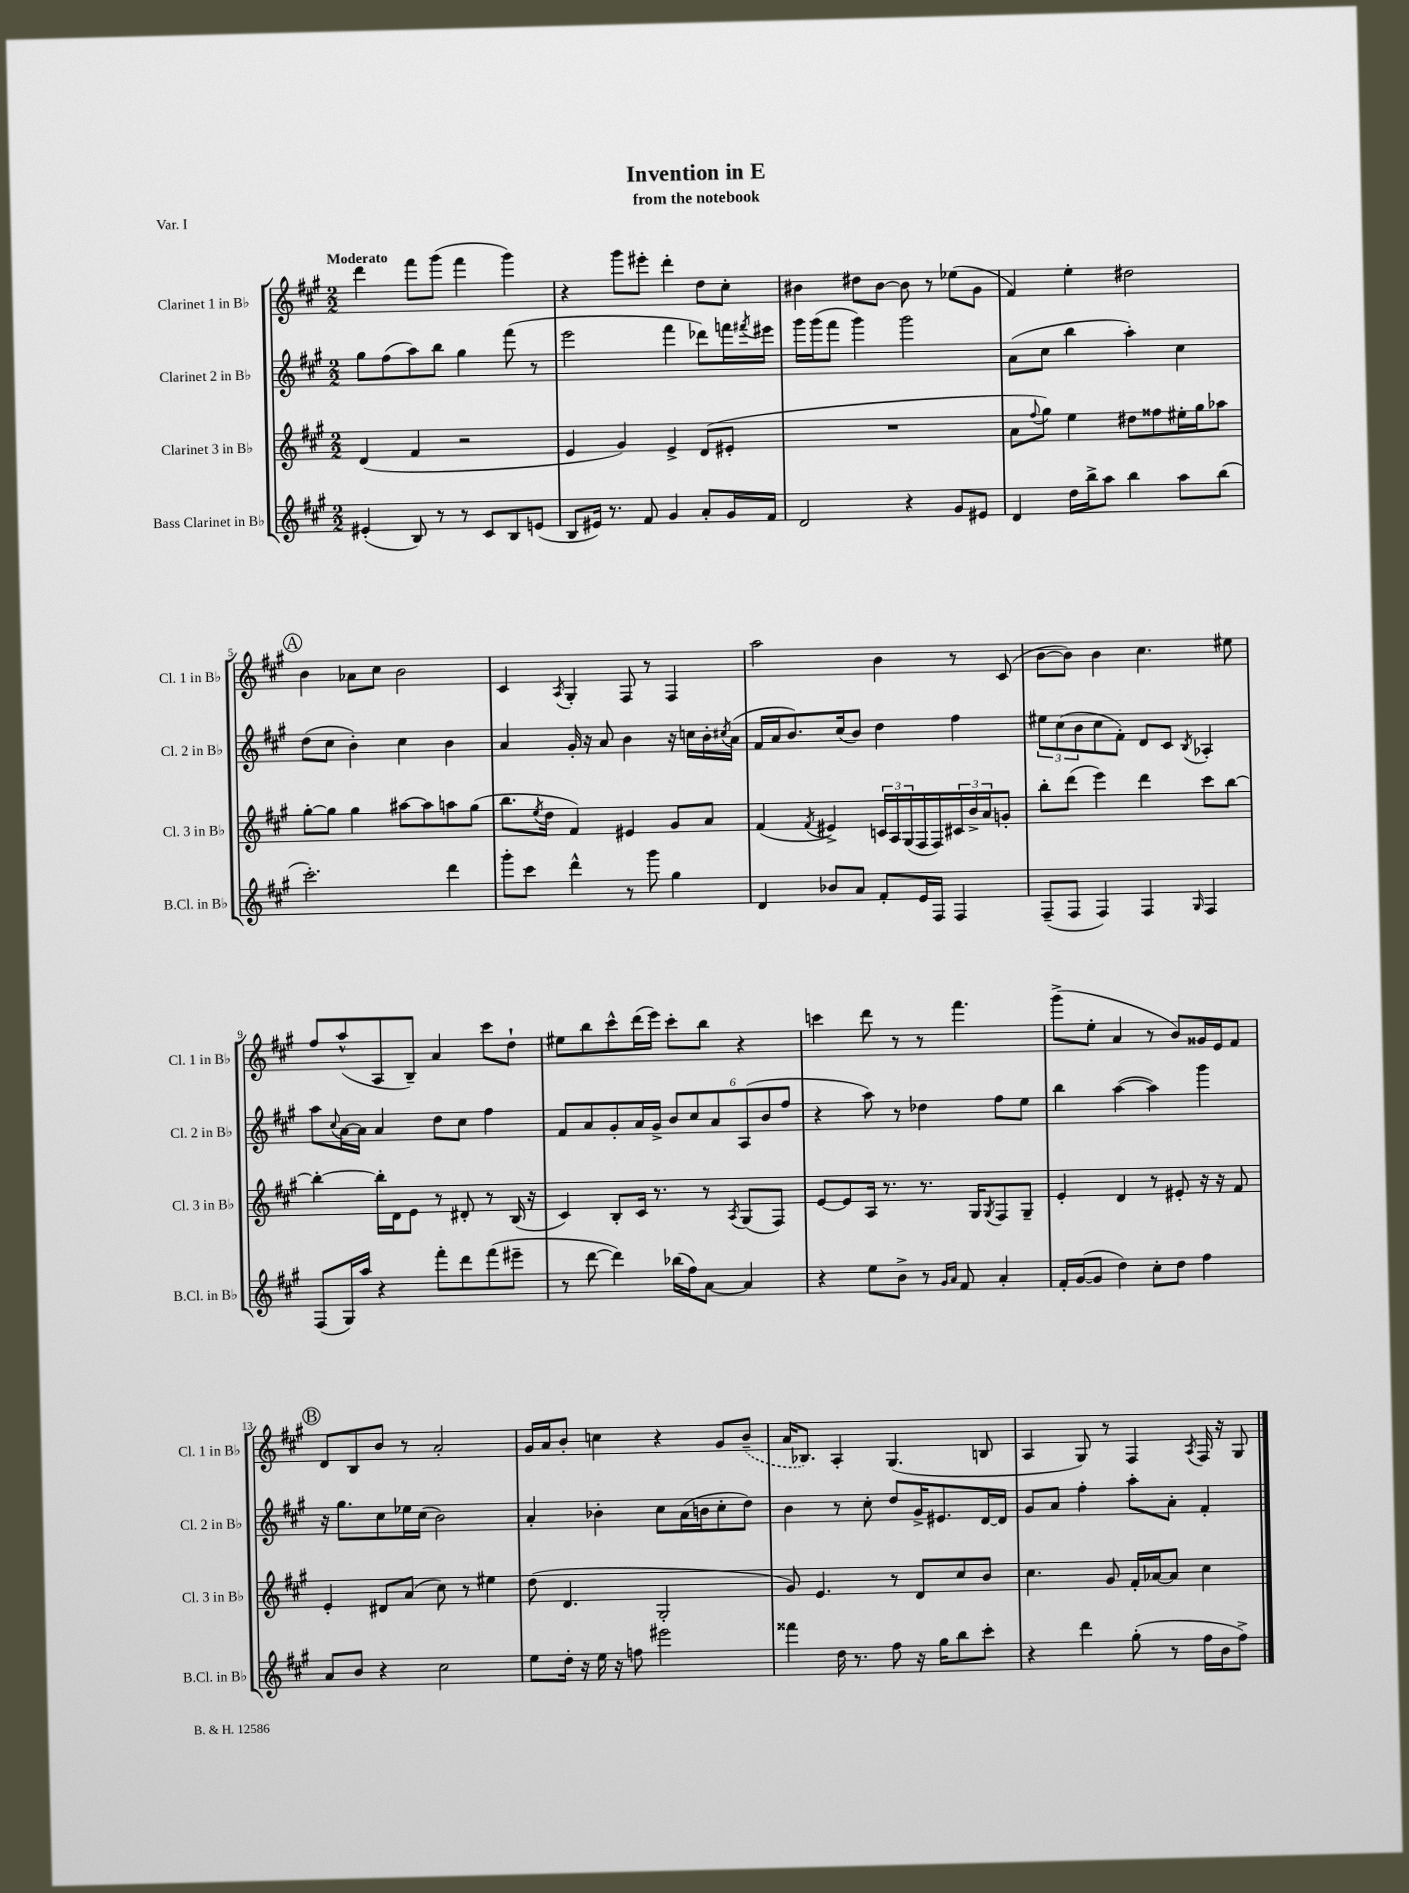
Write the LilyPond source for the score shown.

\header { title = "Invention in E" subtitle = "from the notebook" piece = "Var. I" }
<<
\new StaffGroup <<
\new Staff = "s0" \with { instrumentName = "Clarinet 1 in Bb" shortInstrumentName = "Cl. 1 in Bb" } {
    \clef treble \key a \major \numericTimeSignature \time 2/2 \tempo "Moderato"
    d'''4 fis'''8 gis'''8( fis'''4 gis'''4) |
    r4 gis'''8 eis'''8-. d'''4-. d''8 cis''8-. |
    bis'4 dis''8 bis'8~ bis'8 r8 ees''8( gis'8 |
    fis'4) e''4-. dis''2 |
    \mark \markup { \circle "A" } b'4 aes'8 cis''8 b'2 |
    cis'4 \acciaccatura { a8 } gis4-. fis8 r8 fis4 |
    a''2 b'4 r8 cis'8( |
    b'8~ b'8) b'4 cis''4. eis''8 |
    fis''8 a''8-^( a8 b8--) a'4 cis'''8 d''8-! |
    eis''8 b''8 cis'''8-^ d'''16( e'''16) cis'''8-. b''8 r4 |
    c'''4 d'''8 r8 r8 fis'''4. |
    gis'''8->( e''8-. a'4 r8 b'8) gisis'16 e'16 fis'8 |
    \mark \markup { \circle "B" } d'8 b8 b'8 r8 a'2-. |
    gis'16 a'16 b'8-. c''4 r4 gis'8 \once \slurDashed b'8--( |
    a'16 bes8.) a4-. gis4.( b8 |
    a4 gis8) r8 fis4 \acciaccatura { a8 } fis16 r16 gis8 \bar "|." |
}
\new Staff = "s1" \with { instrumentName = "Clarinet 2 in Bb" shortInstrumentName = "Cl. 2 in Bb" } {
    \clef treble \key a \major \numericTimeSignature \time 2/2
    gis''8 fis''8( a''8) b''8 gis''4 fis'''8( r8 |
    e'''2 fis'''4 des'''8) f'''16 \acciaccatura { fis'''8 } eis'''16 |
    gis'''16 gis'''16( fis'''8 gis'''4) gis'''2 |
    a'8( cis''8 b''4 a''4-.) cis''4 |
    \mark \markup { \circle "A" } d''8( cis''8 b'4-.) cis''4 b'4 |
    a'4 gis'16-. r16 a'8 b'4 r16 c''16 b'16-. \acciaccatura { cis''8 } a'16( |
    fis'16 a'16 b'8.) cis''16( b'8) d''4 fis''4 |
    \tuplet 3/2 { eis''8 cis''8( b'8 } cis''8 fis'8-.) d'8 cis'8 \acciaccatura { b8 } aes4-. |
    a''8 \appoggiatura { cis''8 } a'16~ a'16 a'4 d''8 cis''8 fis''4 |
    fis'8 a'8 gis'8-. a'16 gis'16-> \tuplet 6/4 { b'8 cis''8 a'8 a8( b'8 fis''8 } |
    r4 a''8) r8 des''4 fis''8 e''8 |
    b''4 a''4~( a''4) gis'''4 |
    \mark \markup { \circle "B" } r16 gis''8. cis''8 ees''16 cis''16( b'2) |
    a'4-. bes'4-. cis''8 a'16( b'16 cis''8-. d''8) |
    b'4 r8 cis''8-. d''8 gis'16-> eis'8. d'16~ d'16 |
    gis'8 a'8 fis''4-. a''8-. a'8-. fis'4-. \bar "|." |
}
\new Staff = "s2" \with { instrumentName = "Clarinet 3 in Bb" shortInstrumentName = "Cl. 3 in Bb" } {
    \clef treble \key a \major \numericTimeSignature \time 2/2
    d'4( fis'4 r2 |
    e'4 gis'4) e'4-> d'8( eis'8-. |
    R1 |
    a'8 \appoggiatura { fis''8 } gis''8) e''4 dis''8 fisis''8 eis''16-. gis''16 aes''8 |
    \mark \markup { \circle "A" } gis''8~-. gis''8 gis''4 ais''8~ ais''8 a''8 gis''8( |
    b''8. \acciaccatura { e''8 } d''16 fis'4) eis'4 gis'8 a'8 |
    fis'4( \acciaccatura { fis'8 } eis'4->) \tuplet 3/2 { c'16 a16 gis16( } fis16 fis16) \tuplet 3/2 { cis'16 b'16-> a'16 } g'8-. |
    b''8-. d'''8( e'''4) d'''4 cis'''8 b''8~ |
    b''4~-. b''16-. d'16 e'8 r8 dis'8-. r8 b16( r16 |
    cis'4) b8-. cis'16 r8. r8 \acciaccatura { a8 } gis8( fis8) |
    e'8~ e'8 a16 r8. r8. gis16 \acciaccatura { gis8 } fis8 gis8-- |
    e'4-. d'4 r8 eis'8-. r16 r16 fis'8 |
    \mark \markup { \circle "B" } e'4-. dis'8 a'8( cis''8) r8 eis''4 |
    d''8( d'4. gis2-. |
    gis'8) e'4. r8 d'8 cis''8 b'8 |
    cis''4. gis'8 fis'16-. aes'16~ aes'8 cis''4 \bar "|." |
}
\new Staff = "s3" \with { instrumentName = "Bass Clarinet in Bb" shortInstrumentName = "B.Cl. in Bb" } {
    \clef treble \key a \major \numericTimeSignature \time 2/2
    eis'4-.( b8) r8 r8 cis'8 b8 e'8( |
    b8 eis'16) r8. fis'8 gis'4 a'8-. gis'16 fis'16 |
    d'2 r4 gis'8 eis'8 |
    d'4 d''16 b''16-> a''8 b''4 a''8 b''8( |
    \mark \markup { \circle "A" } cis'''2.-.) d'''4 |
    gis'''8-. cis'''8 d'''4-^ r8 gis'''8 gis''4 |
    d'4 bes'8 a'8 fis'8-. e'16 fis16 fis4 |
    fis8--( fis8 fis4) fis4 \grace { gis16 } fis4 |
    fis8( gis16) a''16 r4 fis'''8-. d'''8 fis'''8( eis'''8-- |
    r8 d'''8~ d'''4) bes''16( fis''16) a'8~ a'4 |
    r4 e''8 b'8-> r8 \grace { gis'16 a'16 } fis'8 a'4-. |
    fis'16-. gis'16~( gis'8 d''4) cis''8-. d''8 fis''4 |
    \mark \markup { \circle "B" } a'8 b'8 r4 cis''2 |
    e''8 d''16-. r16 e''16 r16 f''8 eis'''2 |
    fisis'''4 d''16 r8. fis''8 r16 gis''16 b''8 cis'''8-. |
    r4 d'''4 gis''8-.( r8 fis''16 b'16 fis''8->) \bar "|." |
}
>>
>>
